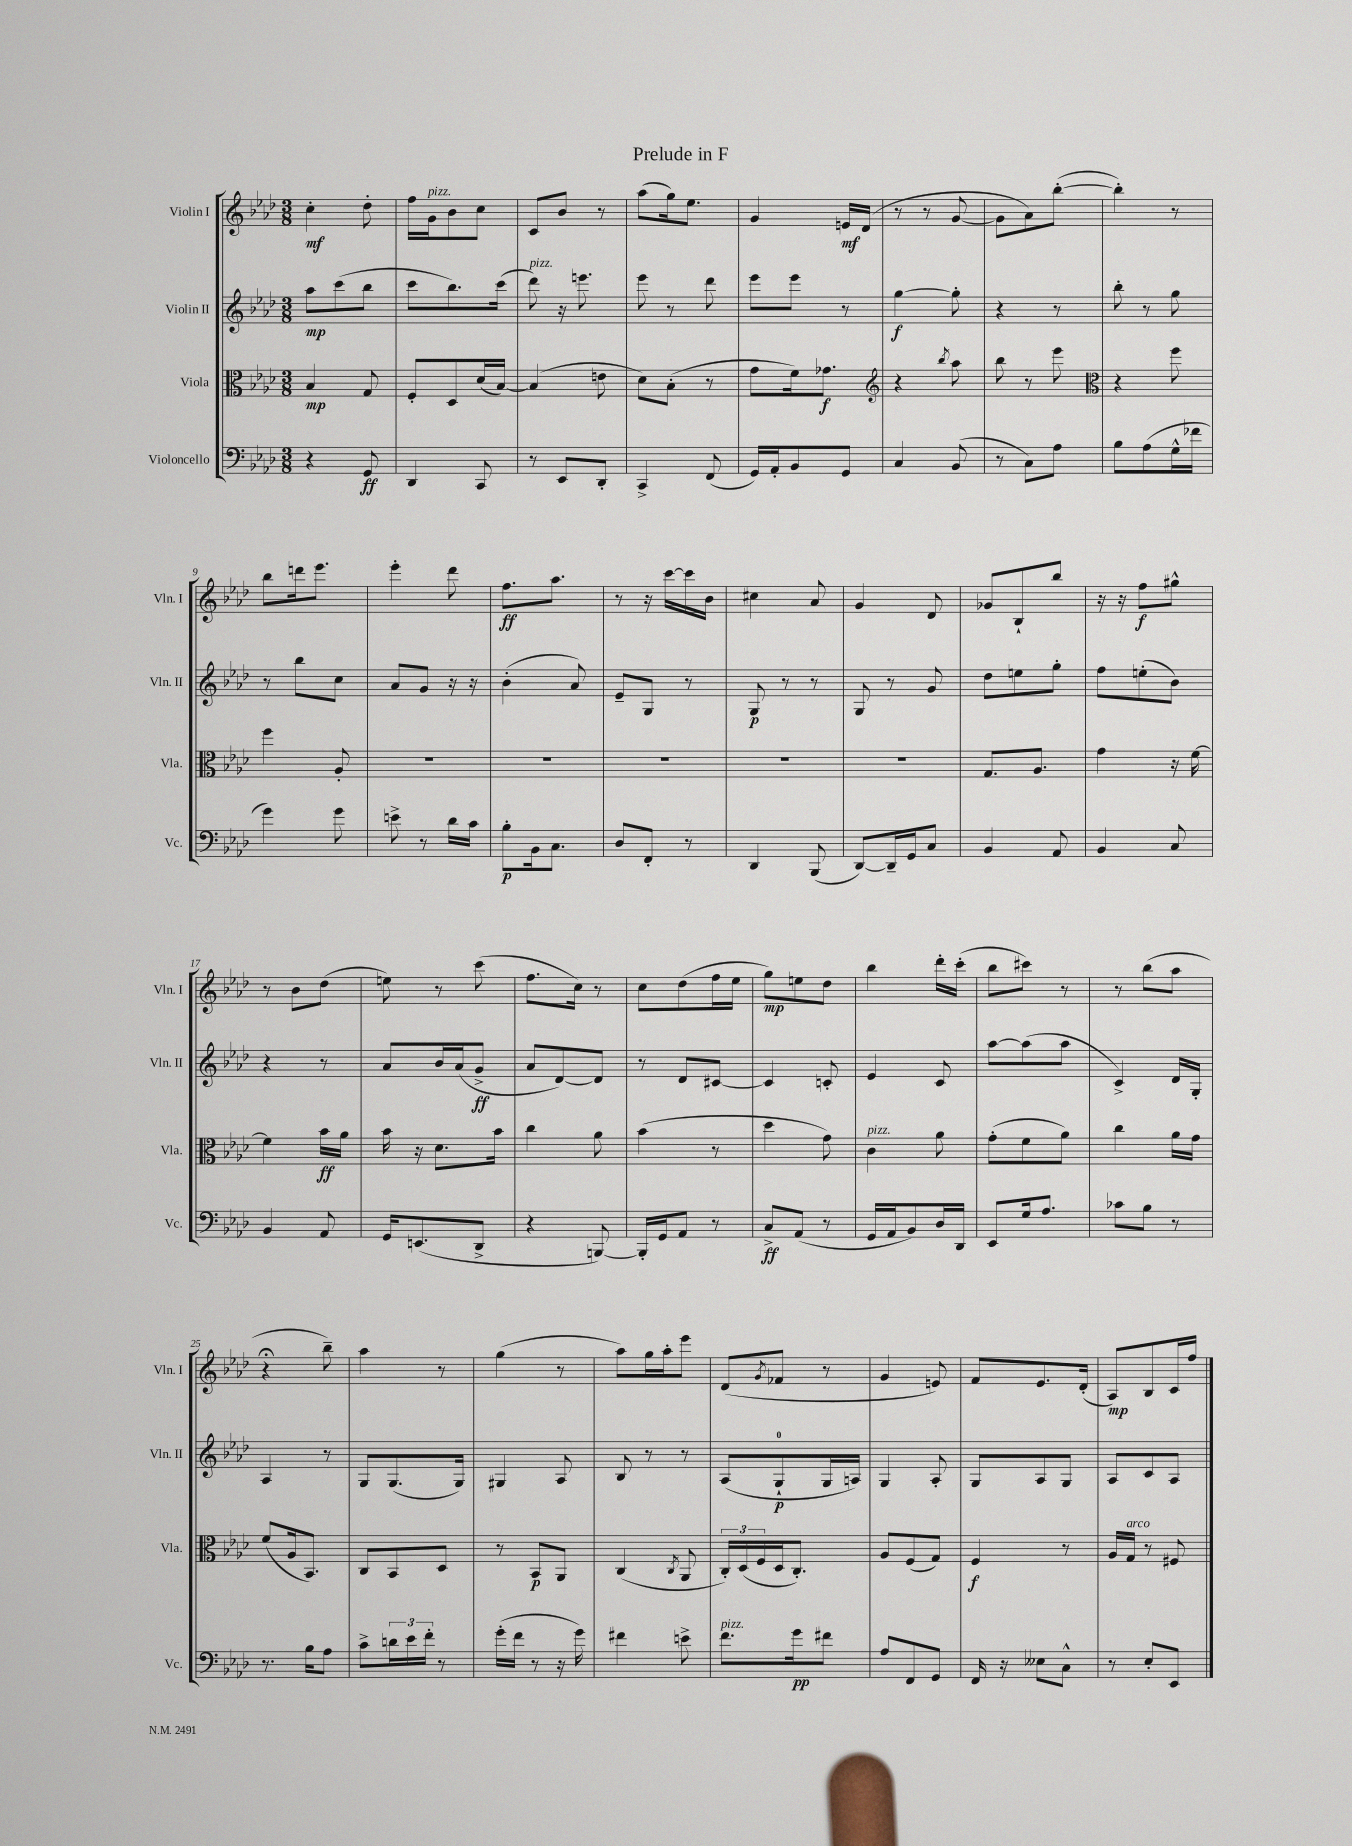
\header { title = "Prelude in F" }
<<
\new StaffGroup <<
\new Staff = "s0" \with { instrumentName = "Violin I" shortInstrumentName = "Vln. I" } {
    \clef treble \key aes \major \numericTimeSignature \time 3/8
    c''4-.\mf des''8-. |
    f''16 g'16^\markup { \italic "pizz." } bes'8 c''8 |
    c'8 bes'8 r8 |
    aes''8( g''16) ees''8. |
    g'4 e'16\mf des'16( |
    r8 r8 g'8~ |
    g'8 aes'8) bes''8~-.( |
    bes''4-.) r8 |
    bes''8 d'''16 ees'''8. |
    ees'''4-. des'''8 |
    f''8.\ff aes''8. |
    r8 r16 c'''16~ c'''16 bes'16 |
    cis''4 aes'8 |
    g'4 des'8 |
    ges'8 bes8-! bes''8 |
    r16 r16 f''8\f gis''8-^ |
    r8 bes'8 des''8( |
    e''8) r8 c'''8( |
    f''8. c''16) r8 |
    c''8 des''8( f''16 ees''16 |
    g''8\mp) e''8 des''8 |
    bes''4 des'''16-. c'''16-.( |
    bes''8 cis'''8) r8 |
    r8 bes''8( aes''8 |
    r4\fermata bes''8--) |
    aes''4 r8 |
    g''4( r8 |
    aes''8) g''16 aes''16-. ees'''8 |
    des'8( \acciaccatura { g'8 } fes'8 r8 |
    g'4 e'8) |
    f'8 ees'8. des'16-.( |
    aes8\mp) bes8 c'16 f''16 \bar "|." |
}
\new Staff = "s1" \with { instrumentName = "Violin II" shortInstrumentName = "Vln. II" } {
    \clef treble \key aes \major \numericTimeSignature \time 3/8
    aes''8\mp c'''8( bes''8 |
    c'''8 bes''8.) c'''16( |
    des'''8^\markup { \italic "pizz." }) r16 e'''8. |
    ees'''8 r8 des'''8 |
    ees'''8 ees'''8 r8 |
    g''4~\f g''8-. |
    r4 r8 |
    bes''8-. r8 g''8 |
    r8 bes''8 c''8 |
    aes'8 g'8 r16 r16 |
    bes'4-.( aes'8) |
    ees'8-- g8 r8 |
    g8\p r8 r8 |
    g8 r8 g'8 |
    des''8 e''8 g''8-. |
    f''8 e''8-.( bes'8) |
    r4 r8 |
    aes'8 bes'16 aes'16( g'8->\ff |
    aes'8 des'8~) des'8 |
    r8 des'8 cis'8~ |
    cis'4 c'8-. |
    ees'4 c'8 |
    aes''8~ aes''8( aes''8 |
    c'4->) des'16 g16-. |
    aes4 r8 |
    g8 g8.( g16) |
    gis4 aes8 |
    bes8 r8 r8 |
    aes8( g8-0-!\p g16 a16) |
    g4 aes8-. |
    g8 aes8 g8 |
    aes8 c'8 aes8 \bar "|." |
}
\new Staff = "s2" \with { instrumentName = "Viola" shortInstrumentName = "Vla." } {
    \clef alto \key aes \major \numericTimeSignature \time 3/8
    bes4\mp g8 |
    f8-. des8 des'16( bes16~) |
    bes4( e'8 |
    des'8) bes8-.( r8 |
    g'8 f'16) ges'8.\f |
    \clef treble r4 \acciaccatura { bes''8 } aes''8 |
    bes''8 r8 ees'''8 |
    \clef alto r4 f''8 |
    f''4 aes8-. |
    R4. |
    R4. |
    R4. |
    R4. |
    R4. |
    g8. aes8. |
    g'4 r16 f'16~ |
    f'4 bes'16\ff aes'16 |
    bes'16 r16 des'8. bes'16 |
    c''4 aes'8 |
    bes'4( r8 |
    des''4 g'8) |
    c'4^\markup { \italic "pizz." } aes'8 |
    g'8-.( f'8 aes'8) |
    c''4 aes'16 g'16 |
    f'8( aes16 bes,8.) |
    c8 bes,8 des8 |
    r8 bes,8\p aes,8 |
    c4( \acciaccatura { c8 } aes,8 |
    \tuplet 3/2 { c16-.) des16( f16 } des16 c8.-.) |
    aes8 f8( g8) |
    f4\f r8 |
    aes16 g16^\markup { \italic "arco" } r8 fis8 \bar "|." |
}
\new Staff = "s3" \with { instrumentName = "Violoncello" shortInstrumentName = "Vc." } {
    \clef bass \key aes \major \numericTimeSignature \time 3/8
    r4 g,8\ff |
    des,4 c,8 |
    r8 ees,8 des,8-. |
    c,4-> f,8( |
    g,16) aes,16-. bes,8 g,8 |
    c4 bes,8( |
    r8 c8) aes8 |
    bes8 aes8( g16-^ fes'16 |
    g'4) g'8 |
    e'8-> r8 des'16 c'16 |
    bes8-.\p bes,16 c8. |
    des8 f,8-. r8 |
    des,4 bes,,8( |
    des,8~) des,16-- g,16 c8 |
    bes,4 aes,8 |
    bes,4 c8 |
    bes,4 aes,8 |
    g,16 e,8.( des,8-> |
    r4 b,,8~) |
    b,,16-. g,16 aes,8 r8 |
    c8->\ff aes,8( r8 |
    g,16 aes,16 bes,8) des16 des,16 |
    ees,8 g16 aes8. |
    ces'8 bes8 r8 |
    r8. bes16 aes8 |
    c'8-> \tuplet 3/2 { d'16 ees'16 f'16-. } r8 |
    g'16-.( f'16 r8 r16 g'16) |
    fis'4 e'8-> |
    f'8.^\markup { \italic "pizz." } g'16\pp fis'8 |
    aes8 f,8 g,8 |
    f,16 r16 eeses8 c8-^ |
    r8 ees8-. ees,8 \bar "|." |
}
>>
>>
